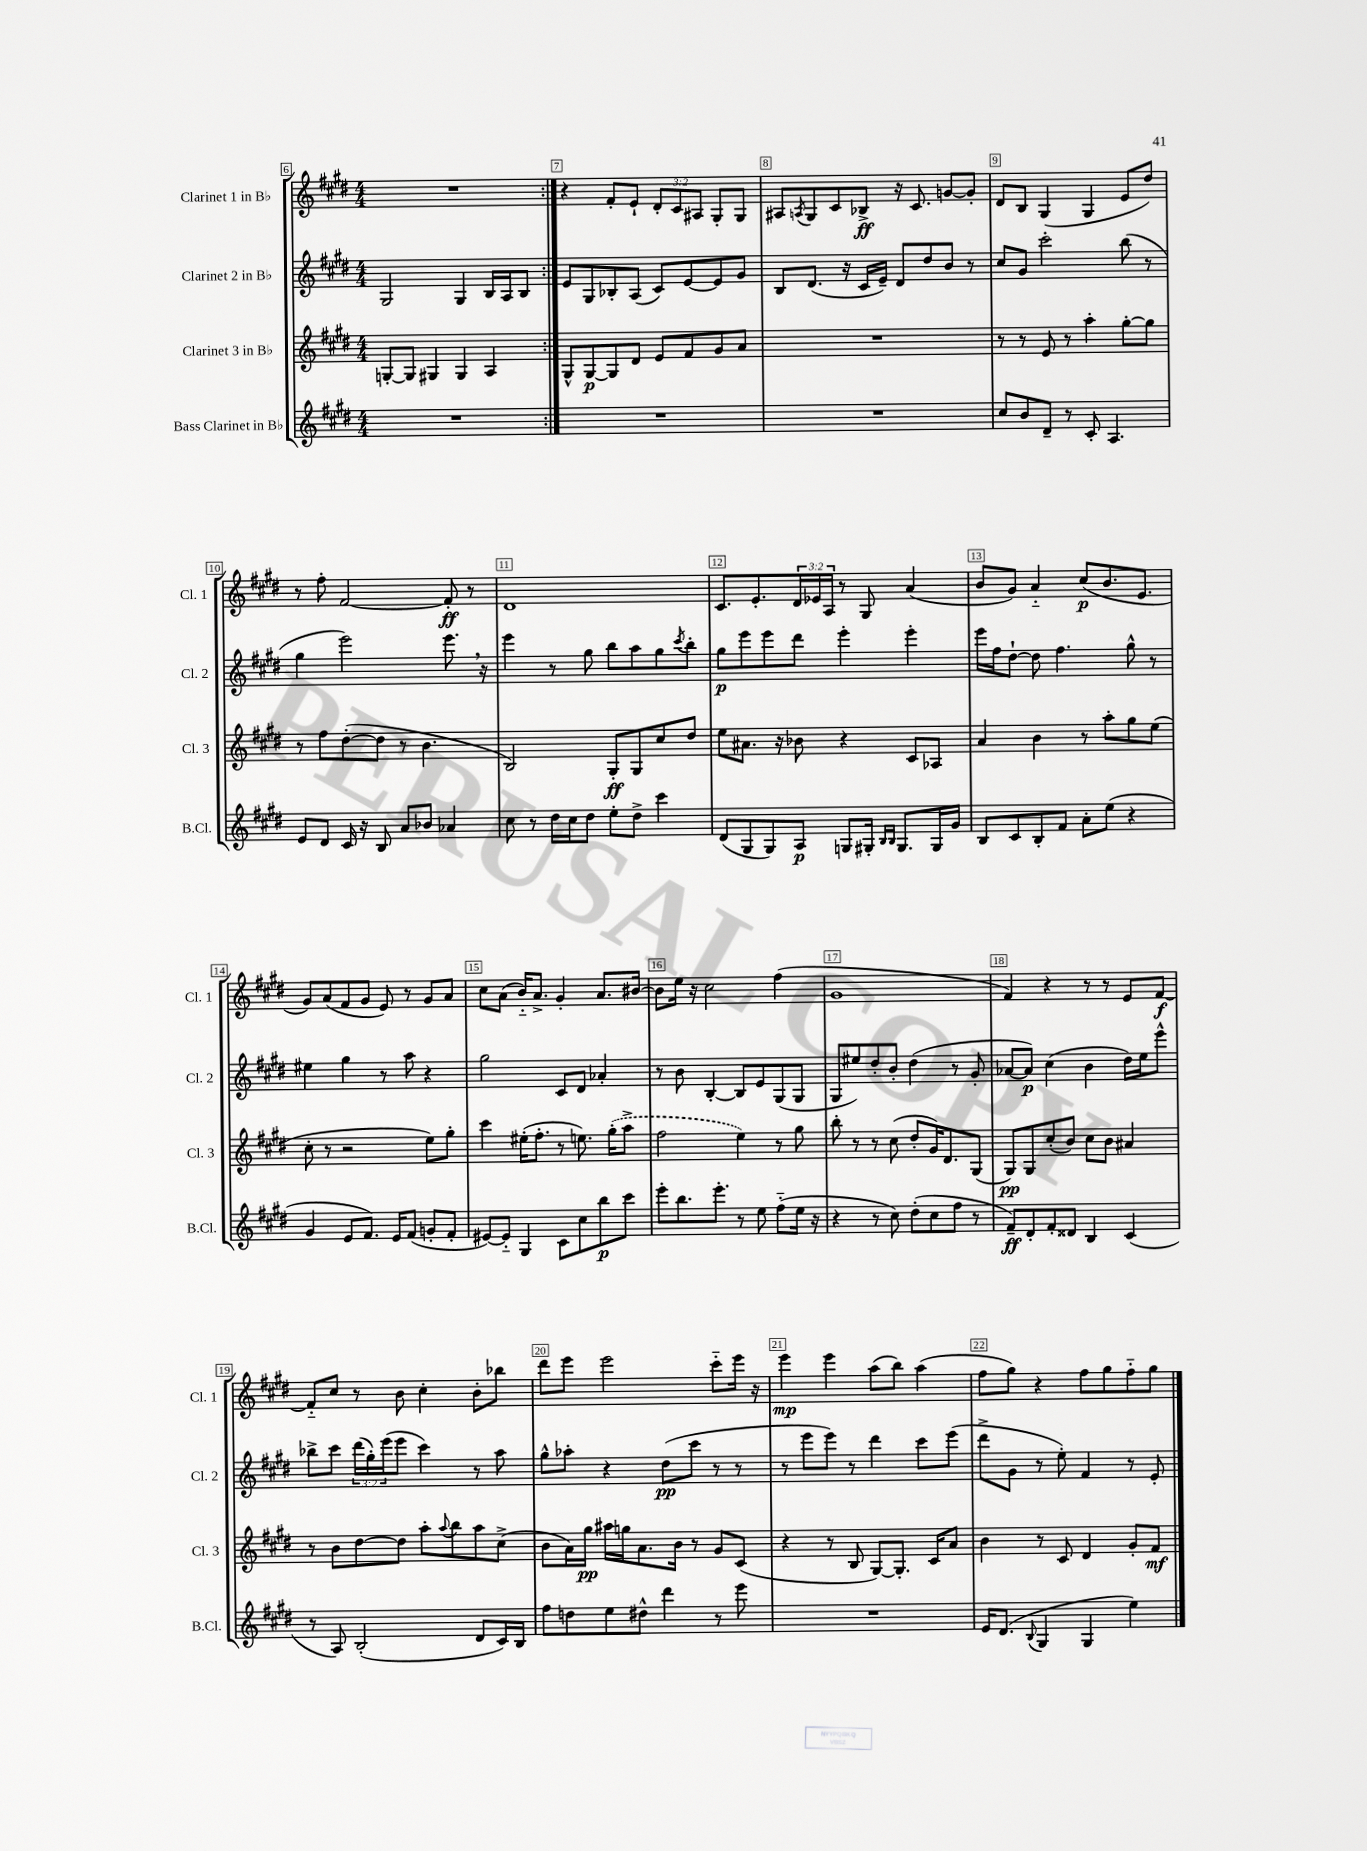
<<
\new StaffGroup <<
\new Staff = "s0" \with { instrumentName = "Clarinet 1 in Bb" shortInstrumentName = "Cl. 1" } {
    \clef treble \key e \major \numericTimeSignature \time 4/4 \override Staff.TupletNumber.text = #tuplet-number::calc-fraction-text
    \repeat volta 2 { R1 | }
    r4 fis'8-. e'8-! \tuplet 3/2 { dis'8-. cis'8 ais8 } gis8-. gis8 |
    ais8 \acciaccatura { a8 } gis8 cis'8 bes8->\ff r16 cis'8. g'8~ g'8-. |
    dis'8 b8 gis4( gis4 e'8 dis''8) |
    r8 fis''8-. fis'2~ fis'8-.\ff r8 |
    dis'1 |
    cis'8. e'8.-. \tuplet 3/2 { dis'16 ees'16 a16 } r8 gis8 a'4( |
    b'8 gis'8) a'4-_ cis''8\p( b'8. e'8. |
    gis'8) a'8( fis'8 gis'8 e'8) r8 gis'8 a'8 |
    cis''8 a'8( b'16-_) a'8.-> gis'4-. a'8. bis'16~ |
    bis'8 e''16 r16 cis''2 fis''4( |
    gis'1 |
    fis'4) r4 r8 r8 e'8 fis'8~\f |
    fis'8-_ cis''8 r8 b'8 cis''4-. b'8-. bes''8 |
    dis'''8 e'''8 e'''2 cis'''8-_ e'''16 r16 |
    e'''4\mp e'''4 a''8( b''8) a''4( |
    fis''8 gis''8) r4 fis''8 gis''8 fis''8-_ gis''8 \bar "|." |
}
\new Staff = "s1" \with { instrumentName = "Clarinet 2 in Bb" shortInstrumentName = "Cl. 2" } {
    \clef treble \key e \major \numericTimeSignature \time 4/4 \override Staff.TupletNumber.text = #tuplet-number::calc-fraction-text
    \repeat volta 2 { gis2 gis4 b16 a16 b8 | }
    e'8 gis8 bes8-. a8( cis'8) e'8~ e'8 gis'8 |
    b8 dis'8.( r16 cis'16 e'16--) dis'8 dis''8 b'8 r8 |
    cis''8 gis'8 cis'''2-. b''8( r8 |
    gis''4 e'''2) e'''8. \breathe r16 |
    e'''4 r8 gis''8 b''8 a''8 gis''8 \acciaccatura { cis'''8 } b''8-. |
    gis''8\p e'''8 e'''8 dis'''8 e'''4-. e'''4-. |
    e'''16 fis''16 dis''8~-! dis''8 fis''4. gis''8-^ r8 |
    eis''4 gis''4 r8 a''8 r4 |
    gis''2 cis'8 dis'8 aes'4-. |
    r8 b'8 b4~-. b8 e'8 gis8( gis8 |
    gis8 eis''8) dis''8-. b'8-. dis''4( r8 gis'8-. |
    aes'8~ aes'8\p) cis''4( b'4 dis''16) e''16 e'''8-^ |
    bes''8-> cis'''8 \tuplet 3/2 { dis'''16( gis''16-.) e'''16( } e'''8 cis'''4) r8 a''8 |
    gis''8-^ aes''8-. r4 dis''8\pp( cis'''8 r8 r8 |
    r8 e'''8 e'''8) r8 dis'''4 cis'''8 e'''8( |
    dis'''8-> gis'8 r8 e''8-.) fis'4 r8 e'8-. \bar "|." |
}
\new Staff = "s2" \with { instrumentName = "Clarinet 3 in Bb" shortInstrumentName = "Cl. 3" } {
    \clef treble \key e \major \numericTimeSignature \time 4/4
    \repeat volta 2 { g8~-. g8 gis4 gis4 a4 | }
    gis8-^ gis8~\p gis8 dis'8 e'8 fis'8 gis'8 a'8 |
    R1 |
    r8 r8 e'8 r8 a''4-. gis''8~-. gis''8 |
    r8 fis''8 dis''8~-.( dis''8 r8 b'4. |
    b2) gis8-.\ff gis8 cis''8 dis''8 |
    e''8 ais'8. r16 bes'8 r4 cis'8 aes8 |
    a'4 b'4 r8 a''8-. gis''8 e''8( |
    cis''8-. r8 r2 e''8) gis''8-. |
    cis'''4 eis''16-.( fis''8.-. r8 e''8.) \once \slurDashed gis''16-.( a''8-> |
    fis''2 e''4) r8 gis''8 |
    b''8-. r8 r8 cis''8( dis''8-. gis'16) dis'8. gis8( |
    gis8\pp) gis8 cis''8-.( b'8) cis''8 b'8 ais'4 |
    r8 b'8 dis''8~ dis''8 a''8-. \appoggiatura { a''8 } b''8 a''8 cis''8->( |
    b'8 a'16) gis''16\pp ais''16 g''16 a'8. b'16 r8 gis'8 cis'8( |
    r4 r8 b8 gis8~) gis8.-. cis'16 a'8 |
    b'4 r8 cis'8 dis'4 gis'8-. fis'8\mf \bar "|." |
}
\new Staff = "s3" \with { instrumentName = "Bass Clarinet in Bb" shortInstrumentName = "B.Cl." } {
    \clef treble \key e \major \numericTimeSignature \time 4/4
    \repeat volta 2 { R1 | }
    R1 |
    R1 |
    cis''8 b'8 dis'8-- r8 cis'8-. a4. |
    e'8 dis'8 cis'16 r16 b8 a'8 bes'8 aes'4 |
    cis''8 r8 dis''16 cis''16 dis''8 e''8-. dis''8-> cis'''4 |
    dis'8( gis8 gis8) a8\p g8 gis16-. \grace { b16 b16 } gis8. gis16 gis'16 |
    b8 cis'8 b8-. fis'8 a'8-. e''8( r4 |
    gis'4 e'8 fis'8.) e'16 fis'8( g'8-. fis'8-. |
    eis'8~) eis'8-_ gis4 cis'8 cis''8 b''8\p cis'''8 |
    e'''8-. b''8. e'''8.-. r8 e''8 fis''8-_( e''16 r16 |
    r4 r8 cis''8) dis''8-.( cis''8 fis''8 r8 |
    fis'8--\ff) dis'8-. fis'8-. disis'8 b4 cis'4( |
    r8 a8) b2-.( dis'8 cis'16) b16 |
    fis''8 d''8 e''8 dis''8-^ dis'''4 r8 e'''8 |
    R1 |
    e'16 dis'8.( \appoggiatura { b8 } gis4 gis4 e''4) \bar "|." |
}
>>
>>
\layout { \context { \Score currentBarNumber = #6 \override BarNumber.break-visibility = ##(#f #t #t) barNumberVisibility = #all-bar-numbers-visible \override BarNumber.stencil = #(make-stencil-boxer 0.1 0.3 ly:text-interface::print) } }
